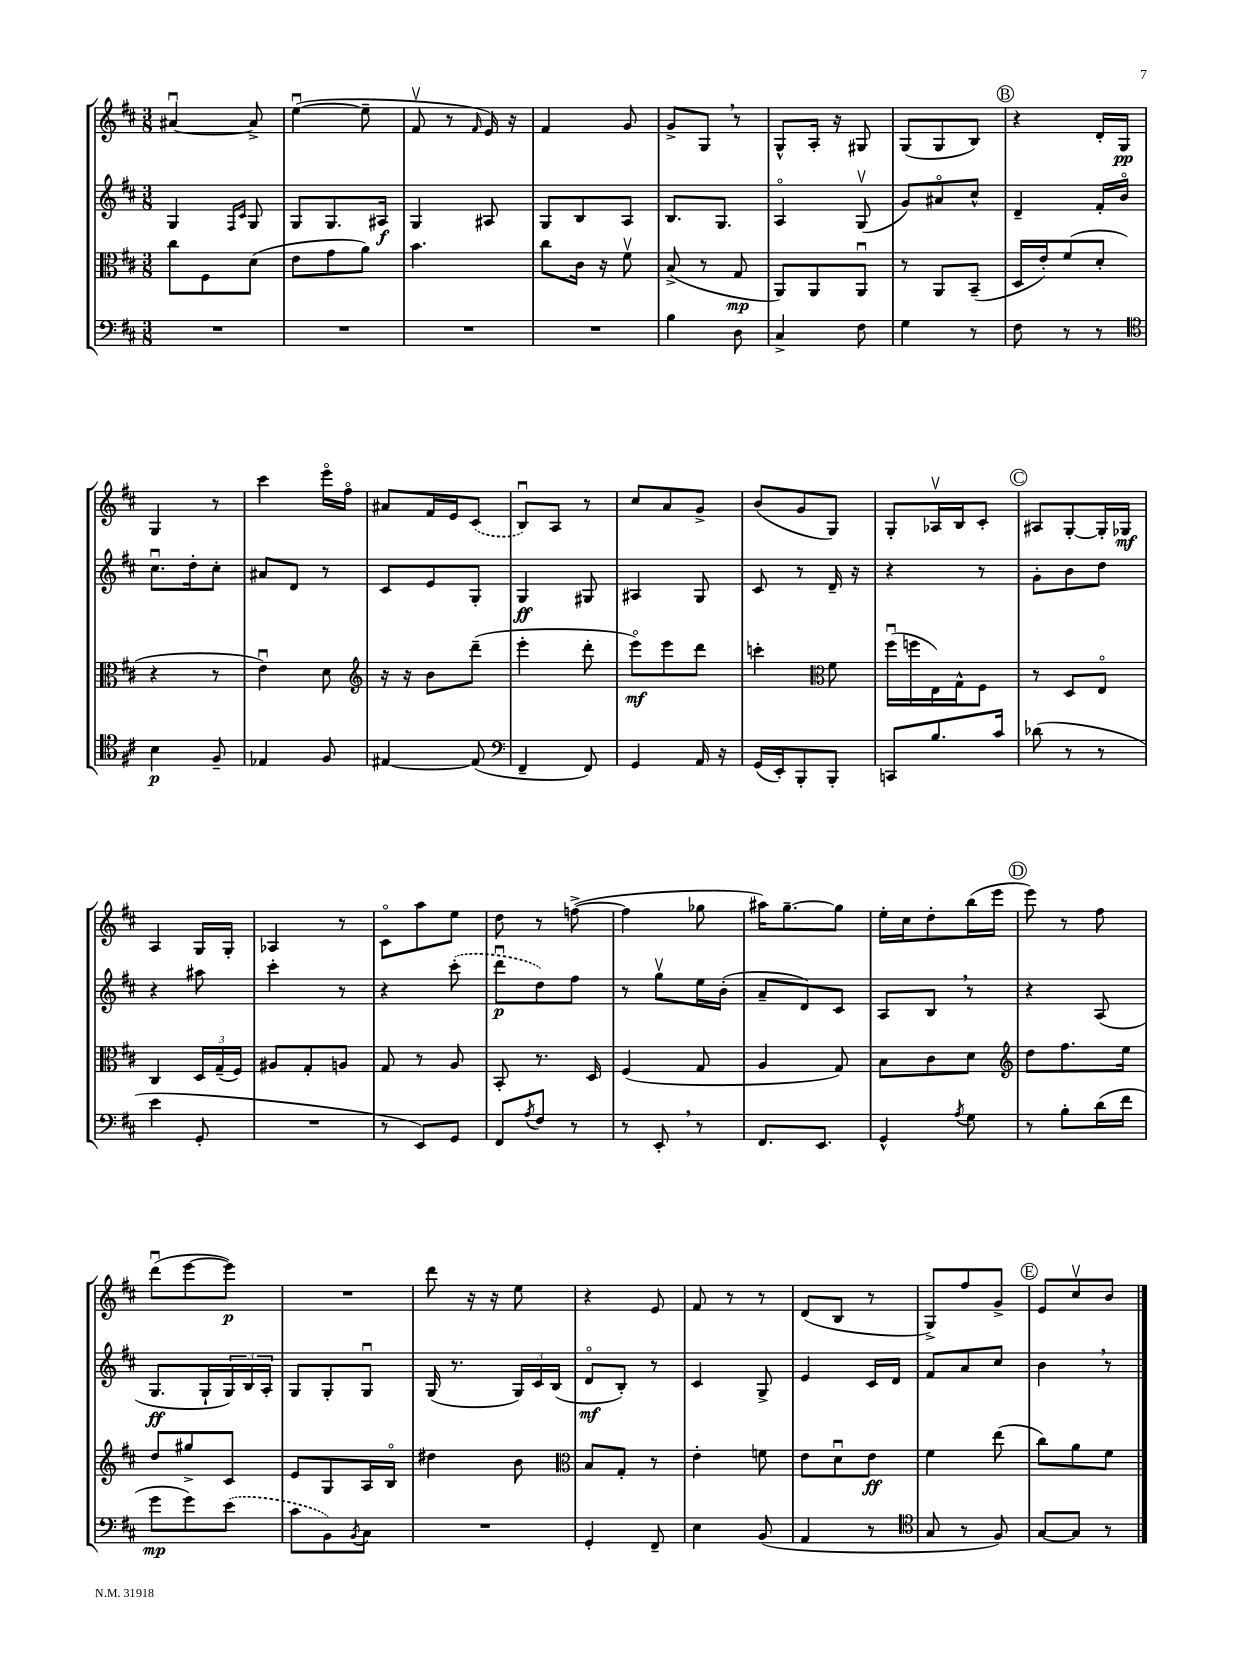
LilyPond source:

<<
\new StaffGroup <<
\new Staff = "s0" {
    \clef treble \key d \major \numericTimeSignature \time 3/8
    ais'4~\downbow ais'8-> |
    e''4~\downbow( e''8-- |
    fis'8\upbow r8 \grace { fis'16 } e'16) r16 |
    fis'4 g'8 |
    g'8-> g8 \breathe r8 |
    g8-^ a16-. r16 gis8 |
    g8( g8 b8) |
    \mark \markup { \circle "B" } r4 d'16-. g16\pp |
    g4 r8 |
    cis'''4 e'''16\flageolet fis''16\flageolet |
    ais'8 fis'16 e'16 \once \slurDashed cis'8( |
    b8\downbow) a8 r8 |
    cis''8 a'8 g'8-> |
    b'8( g'8 g8) |
    g8-. aes16\upbow b16 cis'8-. |
    \mark \markup { \circle "C" } ais8 g8~-. g16-. ges16\mf |
    a4 g16 g16-. |
    aes4 r8 |
    cis'8\flageolet a''8 e''8 |
    d''8 r8 f''8~->( |
    f''4 ges''8 |
    ais''16) g''8.~-- g''8 |
    e''16-. cis''16 d''8-. b''16( e'''16 |
    \mark \markup { \circle "D" } e'''8) r8 fis''8 |
    d'''8\downbow( e'''8~ e'''8\p) |
    R4. |
    d'''8 r16 r16 e''8 |
    r4 e'8 |
    fis'8 r8 r8 |
    d'8( b8 r8 |
    g8->) fis''8 g'8-> |
    \mark \markup { \circle "E" } e'8 cis''8\upbow b'8 \bar "|." |
}
\new Staff = "s1" {
    \clef treble \key d \major \numericTimeSignature \time 3/8
    g4 \grace { fis16 cis'16 } g8 |
    g8 g8. ais16\f |
    g4 ais8 |
    g8 b8 a8 |
    b8. g8. |
    a4\flageolet g8\upbow( |
    g'8) ais'8\flageolet cis''8-^ |
    \mark \markup { \circle "B" } d'4-- fis'16-. b'16\flageolet |
    cis''8.\downbow d''16-. cis''8-. |
    ais'8 d'8 r8 |
    cis'8 e'8 g8-. |
    g4\ff gis8 |
    ais4 g8 |
    cis'8 r8 d'16-- r16 |
    r4 r8 |
    \mark \markup { \circle "C" } g'8-. b'8 d''8 |
    r4 ais''8 |
    cis'''4-. r8 |
    r4 \once \slurDashed cis'''8-.( |
    d'''8\downbow\p d''8) fis''8 |
    r8 g''8\upbow e''16 b'16-.( |
    a'8-- d'8) cis'8 |
    a8 b8 \breathe r8 |
    \mark \markup { \circle "D" } r4 a8( |
    g8.\ff g16-! \tuplet 3/2 { g16) b16 a16-. } |
    g8 g8-. g8\downbow |
    g16( r8. \tuplet 3/2 { g16) cis'16 b16( } |
    d'8\flageolet\mf b8-.) r8 |
    cis'4 g8-> |
    e'4 cis'16 d'16 |
    fis'8 a'8 cis''8 |
    \mark \markup { \circle "E" } b'4 \breathe r8 \bar "|." |
}
\new Staff = "s2" {
    \clef alto \key d \major \numericTimeSignature \time 3/8
    cis''8 fis8 d'8( |
    e'8 g'8 a'8) |
    b'4. |
    cis''8 cis'16 r16 fis'8\upbow |
    b8->( r8 g8\mp |
    a,8) a,8 a,8\downbow |
    r8 a,8 b,8--( |
    \mark \markup { \circle "B" } d16 e'16-.) fis'8( d'8-. |
    r4 r8 |
    e'4\downbow) d'8 |
    \clef treble r16 r16 b'8 d'''8--( |
    e'''4-. d'''8-. |
    e'''8\flageolet\mf) e'''8 d'''8 |
    c'''4-. \clef alto fis'8 |
    fis''16\downbow( f''16 e16) g16-^ fis8 |
    \mark \markup { \circle "C" } r8 d8 e8\flageolet |
    cis4 \tuplet 3/2 { d16 g16--( fis16) } |
    ais8 g8-. a8 |
    g8 r8 a8 |
    b,8-. r8. d16 |
    fis4( g8 |
    a4 g8) |
    b8 cis'8 d'8 |
    \mark \markup { \circle "D" } \clef treble d''8 fis''8. e''16 |
    d''8 gis''8-> cis'8 |
    e'8 g8 a16 b16\flageolet |
    dis''4 b'8 |
    \clef alto b8 g8-. r8 |
    e'4-. f'8 |
    e'8 d'8\downbow e'8\ff |
    fis'4 e''8( |
    \mark \markup { \circle "E" } cis''8) a'8 fis'8 \bar "|." |
}
\new Staff = "s3" {
    \clef bass \key d \major \numericTimeSignature \time 3/8
    R4. |
    R4. |
    R4. |
    R4. |
    b4 d8 |
    cis4-> fis8 |
    g4 r8 |
    \mark \markup { \circle "B" } fis8 r8 r8 |
    \clef tenor b4\p fis8-- |
    ees4 fis8 |
    eis4~ eis8( |
    \clef bass fis,4-- fis,8) |
    g,4 a,16 r16 |
    g,16( e,16-.) b,,8-. b,,8-. |
    c,8 b8. cis'16 |
    \mark \markup { \circle "C" } des'8( r8 r8 |
    e'4 g,8-. |
    R4. |
    r8 e,8) g,8 |
    fis,8 \acciaccatura { a8 } fis8 r8 |
    r8 e,8-. \breathe r8 |
    fis,8. e,8. |
    g,4-^ \acciaccatura { a8 } g8 |
    \mark \markup { \circle "D" } r8 b8-. d'16( fis'16 |
    g'8\mp g'8) \once \slurDashed e'8( |
    cis'8 b,8) \acciaccatura { b,8 } cis8 |
    R4. |
    g,4-. fis,8-- |
    e4 b,8( |
    a,4 r8 |
    \clef tenor g8 r8 fis8) |
    \mark \markup { \circle "E" } g8~ g8 r8 \bar "|." |
}
>>
>>
\layout { \context { \Score \remove "Bar_number_engraver" } }
